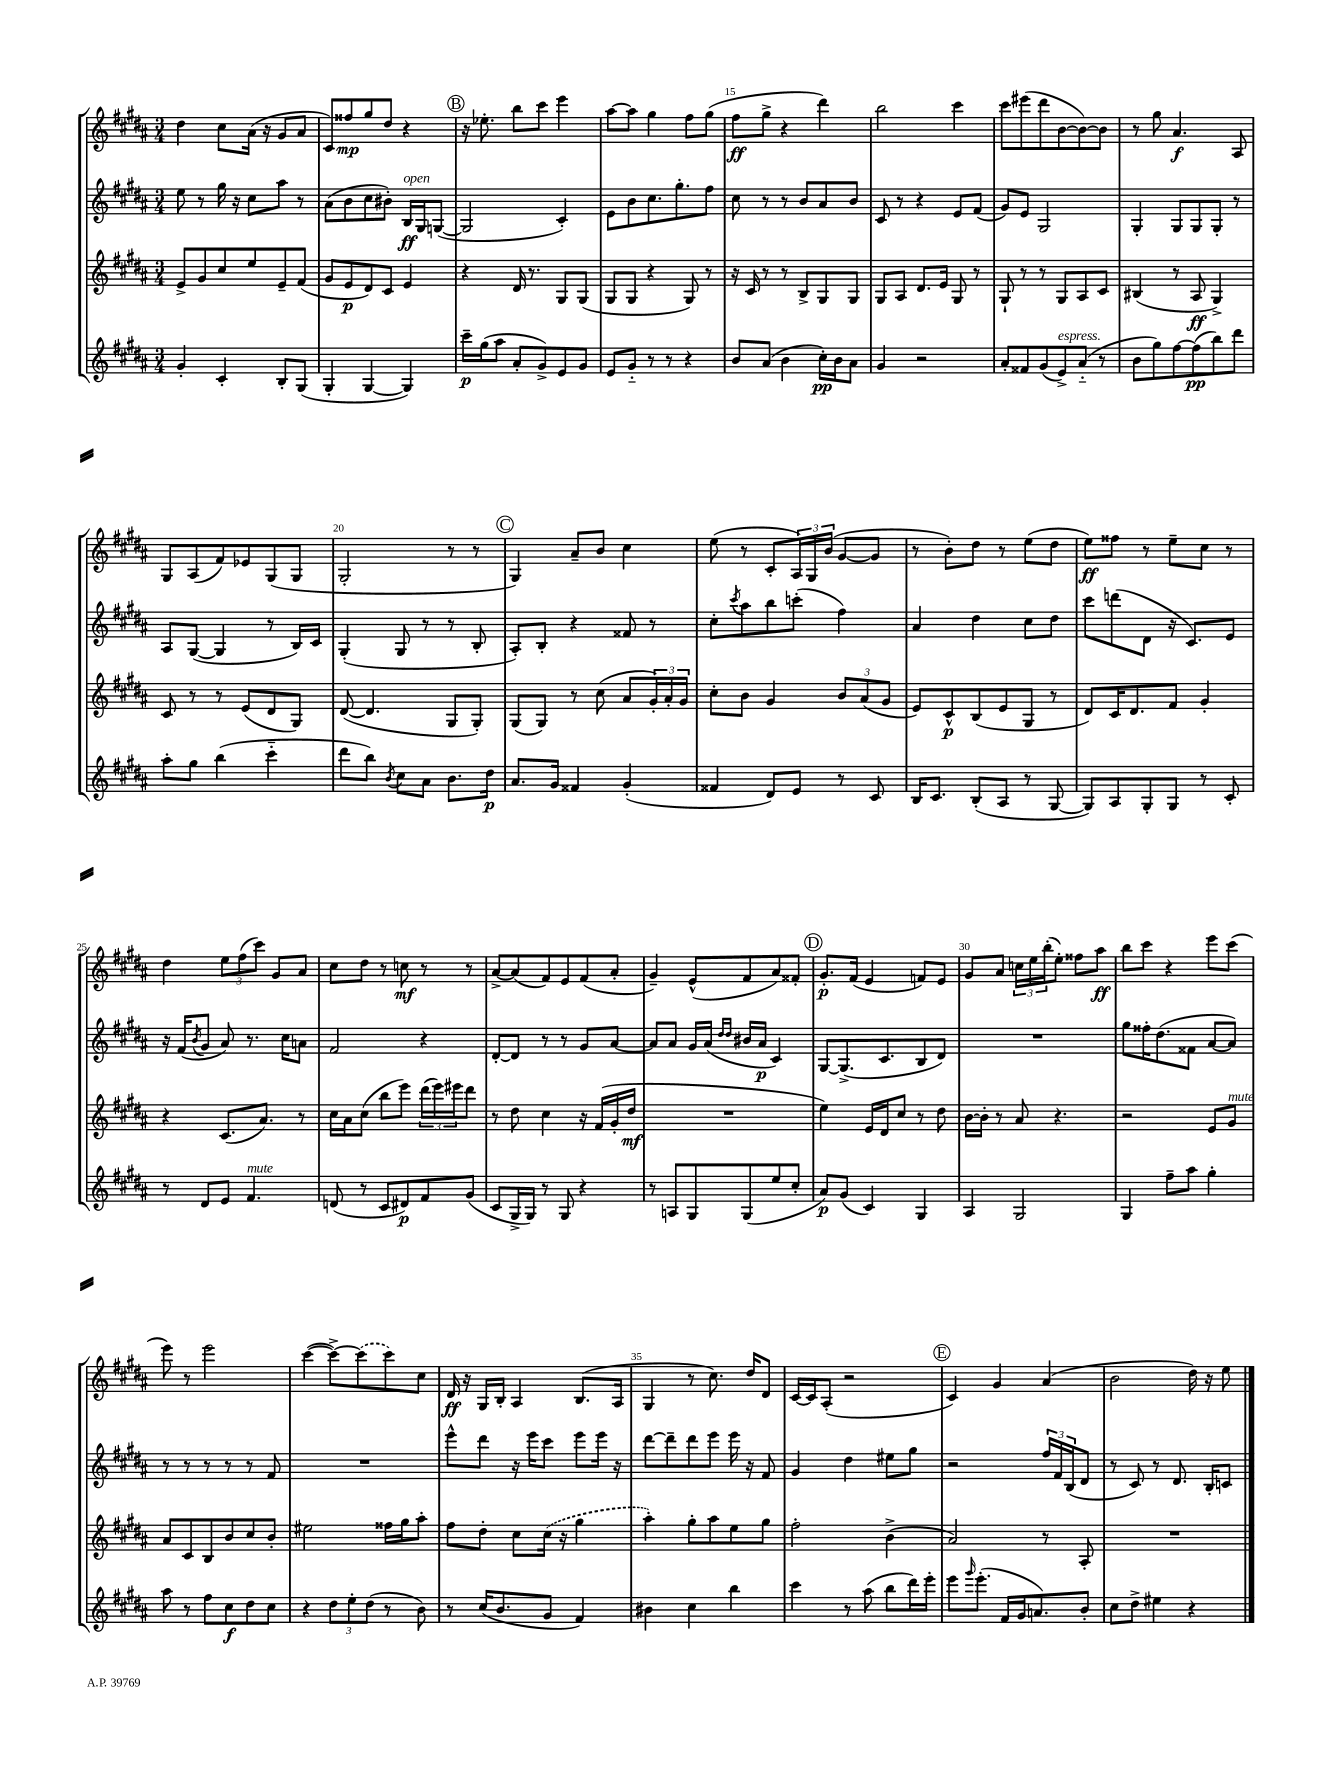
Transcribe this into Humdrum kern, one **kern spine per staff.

**kern	**kern	**kern	**kern
*staff4	*staff3	*staff2	*staff1
*clefG2	*clefG2	*clefG2	*clefG2
*k[f#c#g#d#a#]	*k[f#c#g#d#a#]	*k[f#c#g#d#a#]	*k[f#c#g#d#a#]
*M3/4	*M3/4	*M3/4	*M3/4
4g#'	8e^	8ee	4dd#
.	8g#	8r	.
4c#'	8cc#	16gg#	8cc#
.	.	16r	.
.	8ee	8cc#	(16a#
.	.	.	16r
8B'	8e~	8aa#	8g#
(8G#	(8f#	8r	8a#
=	=	=	=
4G#'	8g#	(8a#	8c#)
.	8e	8b	8ff##
[4G#	8d#)	8cc#	8gg#
.	8c#	8b#')	8dd#
4G#])	4e	16B	4r
.	.	16G#	.
.	.	([8G	.
=	=	=	=
16ccc#~	4r	2G]	16r
(16gg#	.	.	8.ee-'
8aa#	.	.	.
8a#'	16d#	.	8bb
.	8.r	.	.
8g#^)	.	.	8ccc#
8e	8G#	4c#')	4eee
8g#	(8G#	.	.
=	=	=	=
8e	8G#	8e	[8aa#
8g#'~	8G#	8b	8aa#]
8r	4r	8.cc#	4gg#
8r	.	.	.
.	.	8.gg#'	.
4r	8G#)	.	8ff#
.	8r	8ff#	(8gg#
=	=	=	=
8b	16r	8cc#	8ff#
.	16c#	.	.
(8a#	8r	8r	8gg#^
4b	8r	8r	4r
.	8B^	8b	.
16cc#')	8G#	8a#	4ddd#)
16b	.	.	.
8a#	8G#	8b	.
=	=	=	=
4g#	8G#	8c#	2bb
.	8A#	8r	.
2r	8.d#	4r	.
.	16e	.	.
.	8G#	8e	4ccc#
.	8r	(8f#	.
=	=	=	=
8a#'	8G#`	8g#)	8ccc#
8f##	8r	8e	(8eee#
(8g#	8r	2G#	8ddd#
8e^)	8G#	.	[8b
(8a#'~	8A#	.	8b_)
8r	8c#	.	8b]
=	=	=	=
8b	(4B#	4G#'	8r
8gg#)	.	.	8gg#
[8ff#	8r	8G#	4.a#
(8ff#]	8A#	8G#	.
8bb)	4G#^)	8G#'	.
8ddd#	.	8r	8A#
=	=	=	=
8aa#'	8c#	8A#	8G#
8gg#	8r	([8G#	(8A#
(4bb	8r	4G#]	8f#)
.	(8e	.	8e-
4ccc#'~	8d#	8r	(8G#
.	8G#)	16B)	8G#
.	.	16c#	.
=	=	=	=
8ddd#	([8d#	(4G#'	2G#'
8bb)	4.d#]	.	.
8qb	.	.	.
8cc#	.	8G#	.
8a#	.	8r	.
8.b	8G#	8r	8r
.	8G#')	8B'	8r
16dd#	.	.	.
=	=	=	=
8.a#	(8G#	8A#')	4G#)
.	8G#)	8B'	.
16g#	.	.	.
4f##	8r	4r	8a#~
.	(8cc#	.	8b
(4g#'	8a#	8f##	4cc#
.	24g#')	8r	.
.	24a#'	.	.
.	24g#	.	.
=	=	=	=
4f##	8cc#'	8cc#'	(8ee
.	.	8qccc#	.
.	8b	8aa#	8r
8d#)	4g#	8bb	8c#'
8e	.	(8ccc'	24A#)
.	.	.	24G#
.	.	.	(24b
8r	12b	4ff#)	[8g#
.	(12a#	.	.
8c#	.	.	8g#]
.	12g#	.	.
=	=	=	=
16B	8e)	4a#	8r
8.c#	.	.	.
.	8c#^^	.	8b')
(8B'	(8B	4dd#	8dd#
8A#	8e	.	8r
8r	8G#	8cc#	(8ee
[8G#	8r	8dd#	8dd#
=	=	=	=
8G#])	8d#)	8ccc#	8ee)
8A#	16c#	(8ddd	8ff##
.	8.d#	.	.
8G#'	.	8d#	8r
8G#	8f#	16r	8ee~
.	.	8.c#)	.
8r	4g#'	.	8cc#
8c#'	.	8e	8r
=	=	=	=
8r	4r	16r	4dd#
.	.	(16f#	.
.	.	8qb	.
8d#	.	8g#	.
8e	(8.c#	8a#)	12ee
.	.	.	(12ff#
4.f#	.	8.r	.
.	.	.	12ccc#)
.	8.a#)	.	.
.	.	.	8g#
.	.	16cc#	.
.	8r	8a	8a#
=	=	=	=
(8d	16cc#	2f#	8cc#
.	16a#	.	.
8r	(8cc#	.	8dd#
8c#	8bb	.	8r
8d#)	8eee)	.	8cc
8f#	(24ddd#	4r	8r
.	24eee)	.	.
.	24eee#	.	.
(8g#	8ddd#	.	8r
=	=	=	=
8c#	8r	[8d#'	[8a#^
16G#^	8dd#	8d#]	(8a#]
16G#)	.	.	.
8r	4cc#	8r	8f#)
8G#	.	8r	8e
4r	16r	8g#	(8f#
.	(16f#	.	.
.	16g#'	[8a#	8a#'
.	16dd#	.	.
=	=	=	=
8r	2.r	8a#]	4g#~)
8A	.	8a#	.
8G#	.	16g#	(8e^^
.	.	(16a#	.
.	.	16qqdd#	.
.	.	16qqdd#	.
(8G#	.	16b#	8f#
.	.	16a#	.
8ee	.	4c#)	8a#)
8cc#'	.	.	8f##'
=	=	=	=
8a#)	4ee)	[8G#	8.g#'
(8g#	.	(8.G#^]	.
.	.	.	(16f#
4c#)	16e	.	4e
.	16d#	8.c#	.
.	8cc#	.	.
4G#	8r	8B	8f)
.	8dd#	8d#)	8e
=	=	=	=
4A#	[16b	2.r	8g#
.	16b']	.	.
.	8r	.	8a#
2G#	8a#	.	24cc
.	.	.	24ee
.	.	.	(24bb'
.	4.r	.	8ee')
.	.	.	8ff##
.	.	.	8aa#
=	=	=	=
4G#	2r	8gg#	8bb
.	.	16ff##'	8ccc#
.	.	(8.dd#	.
8ff#~	.	.	4r
8aa#	.	8f##	.
4gg#'	8e	[8a#	8eee
.	8g#	8a#])	(8ccc#
=	=	=	=
8aa#	8a#	8r	8eee)
8r	8c#	8r	8r
8ff#	8B	8r	2eee
8cc#	8b	8r	.
8dd#	8cc#	8r	.
8cc#	8b'	8f#	.
=	=	=	=
4r	2ee#	2.r	([4ccc#
12dd#	.	.	8ccc#^_)
12ee'	.	.	.
.	.	.	(8ccc#]
(12dd#	.	.	.
8r	16ff##	.	8ccc#)
.	16gg#	.	.
8b)	8aa#'	.	8cc#
=	=	=	=
8r	8ff#	8eee^^	16d#
.	.	.	16r
(16cc#	8dd#'	8ddd#	16G#
8.b	.	.	16B'
.	8cc#	16r	4A#
.	.	16eee	.
8g#	(16cc#	8ccc#	.
.	16r	.	.
4f#)	4gg#	8eee	(8.B
.	.	16eee	.
.	.	16r	16A#
=	=	=	=
4b#	4aa#')	[8ddd#	4G#
.	.	8ddd#~]	.
4cc#	8gg#'	8ddd#	8r
.	8aa#	8eee	8.cc#)
4bb	8ee	16eee	.
.	.	16r	16dd#
.	8gg#	8f#	8d#
=	=	=	=
4ccc#	2ff#'	4g#	[16c#
.	.	.	16c#]
.	.	.	(8A#'
8r	.	4dd#	2r
(8aa#	.	.	.
8bb	(4b^	8ee#	.
16ddd#)	.	8gg#	.
16eee'	.	.	.
=	=	=	=
8eee	2a#)	2r	4c#)
16qqggg#	.	.	.
(8.eee'	.	.	.
.	.	.	4g#
16f#	.	.	.
16g#	.	.	.
8.a)	.	.	.
.	8r	24ff#	(4a#
.	.	24f#	.
.	.	(24B	.
8b'	8A#'	8d#	.
=	=	=	=
8cc#	2.r	8r	2b
8dd#^	.	8c#)	.
4ee#	.	8r	.
.	.	8.d#	.
4r	.	.	16dd#)
.	.	16B'	16r
.	.	8c	8ee
==	==	==	==
*-	*-	*-	*-
